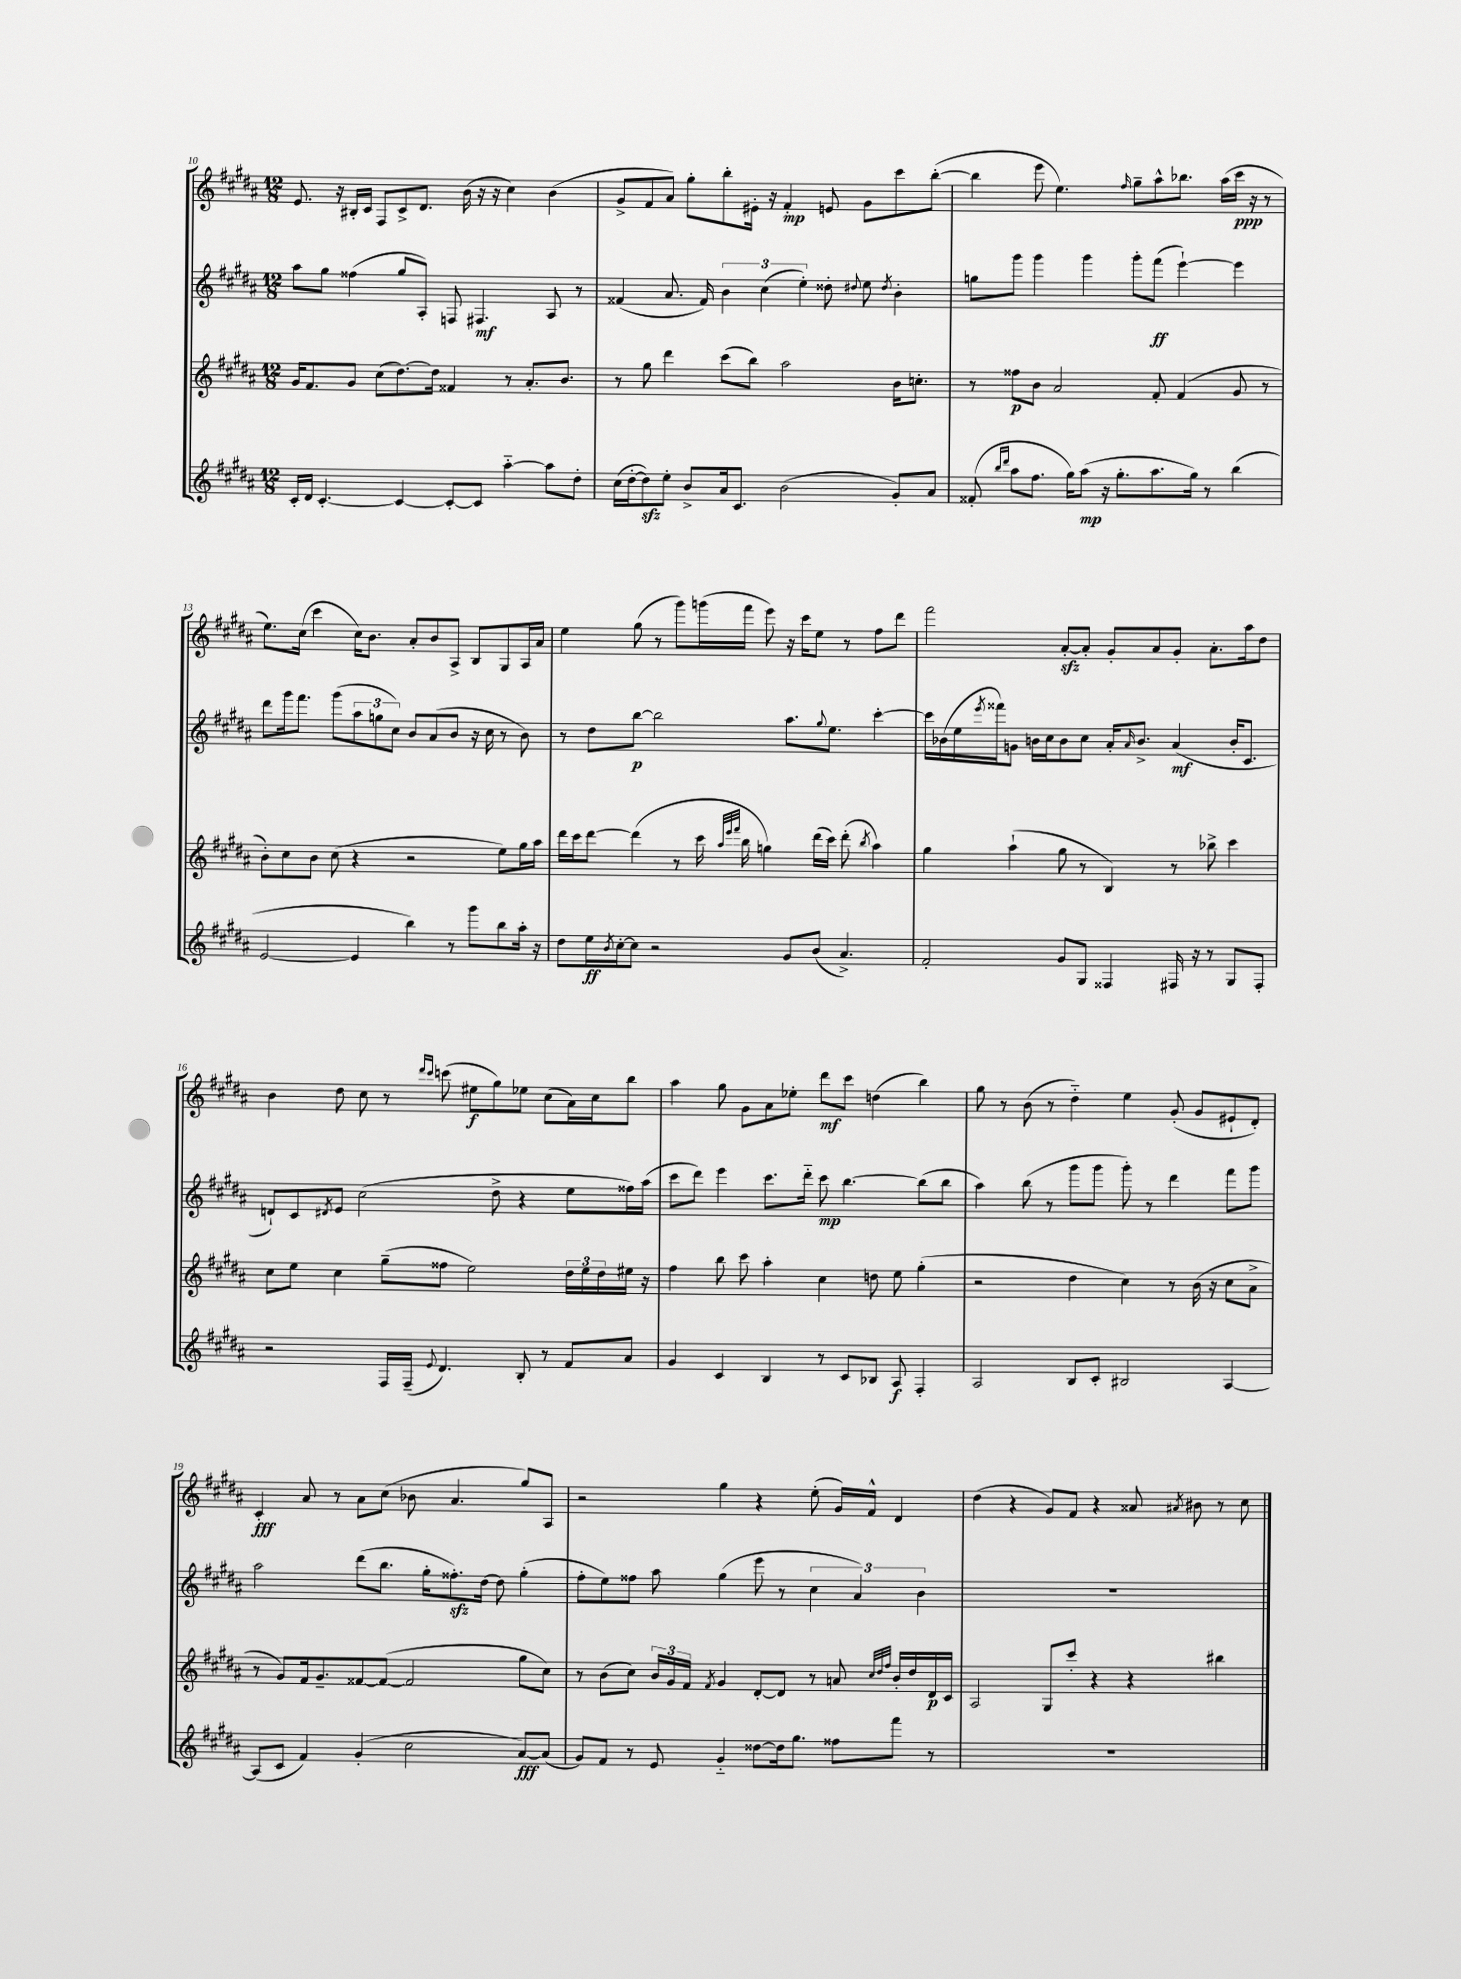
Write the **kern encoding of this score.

**kern	**dynam	**kern	**dynam	**kern	**dynam	**kern	**dynam
*part4	*part4	*part3	*part3	*part2	*part2	*part1	*part1
*staff4	*staff4	*staff3	*staff3	*staff2	*staff2	*staff1	*staff1
*clefG2	*	*clefG2	*	*clefG2	*	*clefG2	*
*k[f#c#g#d#a#]	*	*k[f#c#g#d#a#]	*	*k[f#c#g#d#a#]	*	*k[f#c#g#d#a#]	*
*M12/8	*	*M12/8	*	*M12/8	*	*M12/8	*
=10	=10	=10	=10	=10	=10	=10	=10
16c#'/LL	.	16g#/KL	.	8aa#\L	.	8.e/	.
16d#/JJ	.	8.f#/	.	.	.	.	.
[4.c#'/	.	.	.	8gg#\J	.	.	.
.	.	.	.	.	.	16r	.
.	.	8g#/J	.	(4ff##X\	.	16B#X'/LL	.
.	.	.	.	.	.	16c#/JJ	.
.	.	(8cc#\L	.	.	.	8F#/L	.
4c#/_	.	[8.dd#\)	.	8gg#/L	.	8c#^/	.
.	.	.	.	8A#'/J)	.	8.d#/J	.
.	.	16dd#\Jk]	.	.	.	.	.
8c#'/L_	.	4f##X/	.	8Fn/	.	.	.
.	.	.	.	.	.	(16b\	.
8c#/J]	.	.	.	4.F#X/	mf	16r	.
.	.	.	.	.	.	16r	.
[4aa#\	.	8r	.	.	.	4cc#\)	.
.	.	8.a#'/L	.	.	.	.	.
8aa#\L]	.	.	.	8A#/	.	(4b\	.
.	.	8.b/J	.	.	.	.	.
8dd#'\J	.	.	.	8r	.	.	.
=11	=11	=11	=11	=11	=11	=11	=11
(16cc#\LL	.	8r	.	(4f##X/	.	8g#^/L	.
[16dd#'\J	.	.	.	.	.	.	.
8dd#zz\])	.	8gg#\	.	.	.	8f#/	.
8ee'\J	.	4ddd#\	.	8.a#/	.	8a#/J)	.
8b^/L	.	.	.	.	.	8gg#'\L	.
.	.	.	.	16f##/)	.	.	.
16a#/k	.	(8ccc#\L	.	6b\	.	8bb'\	.
8.c#/J	.	.	.	.	.	.	.
.	.	8bb\J)	.	.	.	16e#X'\Jk	.
.	.	.	.	(6cc#\	.	.	.
.	.	.	.	.	.	16r	.
(2b\	.	2aa#\	.	.	.	4f#'/	mp
.	.	.	.	6ee'\)	.	.	.
.	.	.	.	8dd##X'\	.	8en/	.
.	.	.	.	8qqdd#X/	.	.	.
.	.	.	.	8ee\	.	8g#\L	.
.	.	.	.	8qdd#/	.	.	.
8g#'/L)	.	16b\KL	.	4b'\	.	8ccc#\	.
.	.	8.ccn'\J	.	.	.	.	.
8a#/J	.	.	.	.	.	([8bb'\J	.
=12	=12	=12	=12	=12	=12	=12	=12
(8f##X'/	.	8r	.	8ggn\L	.	4bb\]	.
16qqbb/LL	.	.	.	.	.	.	.
16qqddd#/JJ	.	.	.	.	.	.	.
8aa#\L	.	8ff##X\L	p	8ggg#\J	.	.	.
8.ff#\J	.	8b\J	.	4ggg#\	.	8eee\	.
.	.	2a#/	.	.	.	4.ee\)	.
16gg#\KL)	.	.	.	.	.	.	.
(8aa#\J	mp	.	.	4ggg#\	.	.	.
16r	.	.	.	.	.	.	.
8.gg#'\L	.	.	.	.	.	.	.
.	.	.	.	.	.	16qqff#/	.
.	.	.	.	8ggg#'\L	.	8gg#~\L	.
8.aa#\	.	8f#'/	.	(8fff#\J	ff	8aa#^^\	.
.	.	(4f#/	.	[4eee`\)	.	8.bb-X\J	.
16gg#\Jk)	.	.	.	.	.	.	.
8r	.	.	.	.	.	.	.
.	.	.	.	.	.	(16aa#\LL	.
(4bb\	.	8g#/	.	4eee\]	.	16ccc#\JJ	ppp
.	.	.	.	.	.	16r	.
.	.	8r	.	.	.	8r	.
!!LO:LB:g=z
=13	=13	=13	=13	=13	=13	=13	=13
[2e/	.	8b'\L)	.	8ddd#\L	.	8.ee\L)	.
.	.	8cc#\	.	16ggg#\k	.	.	.
.	.	.	.	8.fff#\J	.	(16cc#\Jk	.
.	.	8b\J	.	.	.	4ccc#\	.
.	.	(8cc#\	.	(8ggg#\L	.	.	.
4e/]	.	4r	.	12aa#\	.	16cc#\KL)	.
.	.	.	.	.	.	8.b\J	.
.	.	.	.	12ggn\	.	.	.
.	.	.	.	12cc#\J)	.	.	.
4bb\)	.	2r	.	8b/L	.	8a#'/L	.
.	.	.	.	(8a#/	.	8b/	.
8r	.	.	.	8b/J	.	8A#^/J	.
8ggg#\L	.	.	.	16r	.	8B/L	.
.	.	.	.	16cc#\	.	.	.
8bb\	.	8ee\L)	.	8r	.	8G#/	.
16aa#'\Jk	.	16gg#\L	.	8b\)	.	16A#/L	.
16r	.	16aa#\JJ	.	.	.	16a#/JJ	.
=14	=14	=14	=14	=14	=14	=14	=14
8dd#\L	.	16ddd#\LL	.	8r	.	4ee\	.
.	.	16ccc#\J	.	.	.	.	.
16ee\L	ff	[8ddd#\J	.	8dd#\L	.	.	.
8qb/	.	.	.	.	.	.	.
[16cc#'\J	.	.	.	.	.	.	.
8cc#\J]	.	(4ddd#\]	.	[8bb\J	p	(8gg#\	.
2r	.	.	.	2bb\]	.	8r	.
.	.	8r	.	.	.	8ggg#\L)	.
.	.	16ccc#\	.	.	.	(16gggn\L	.
.	.	32qqaa#/LLL	.	.	.	.	.
.	.	32qqeee/	.	.	.	.	.
.	.	32qqfff#/JJJ	.	.	.	.	.
.	.	16bb\	.	.	.	16fff#\JJ	.
.	.	4ggn\)	.	.	.	8eee\)	.
8g#/L	.	.	.	8.aa#\L	.	16r	.
.	.	.	.	.	.	16ccc#\KL	.
(8b/J	.	(16ddd#\LL	.	.	.	8ee\J	.
.	.	.	.	8qqgg#/	.	.	.
.	.	16ccc#\JJ)	.	8.ee\J	.	.	.
4.a#^/)	.	(8ddd#'\	.	.	.	8r	.
.	.	8qbb/	.	.	.	.	.
.	.	4aa#\)	.	[4ccc#'\	.	8ff#\L	.
.	.	.	.	.	.	8ddd#\J	.
=15	=15	=15	=15	=15	=15	=15	=15
2f#'/	.	4gg#\	.	16ccc#\LL]	.	2fff#\	.
.	.	.	.	(16b-X\	.	.	.
.	.	.	.	16ee\	.	.	.
.	.	.	.	8qeee/	.	.	.
.	.	.	.	16fff##X\J)	.	.	.
.	.	(4aa#`\	.	8gn\J	.	.	.
.	.	.	.	16bn\LL	.	.	.
.	.	.	.	16cc#\J	.	.	.
8g#/L	.	8gg#\	.	8b\	.	[8a#zz'/L	.
8G#/J	.	8r	.	8cc#\J	.	8a#'/J]	.
4F##X/	.	4B/)	.	16a#'/KL	.	8g#'/L	.
.	.	.	.	16qqa#/	.	.	.
.	.	.	.	8.b^/J	.	.	.
.	.	.	.	.	.	8a#/	.
16F#X/	.	8r	.	(4a#/	mf	8g#'/J	.
16r	.	.	.	.	.	.	.
8r	.	8bb-X^\	.	.	.	8.a#'\L	.
8G#/L	.	4ccc#\	.	16b'/KL	.	.	.
.	.	.	.	8.c#/J	.	16aa#\k	.
8F#'/J	.	.	.	.	.	8dd#\J	.
!!LO:LB:g=z
=16	=16	=16	=16	=16	=16	=16	=16
2r	.	8cc#\L	.	8dn`/L)	.	4b\	.
.	.	8ee\J	.	8c#/	.	.	.
.	.	.	.	8qd#X/	.	.	.
.	.	4cc#\	.	8e/J	.	8dd#\	.
.	.	.	.	(2cc#\	.	8cc#\	.
16F#/LL	.	(8gg#~\L	.	.	.	8r	.
(16F#~/JJ	.	.	.	.	.	.	.
.	.	.	.	.	.	16qqddd#/LL	.
8qqe/	.	.	.	.	.	16qqccc#/JJ	.
4.d#/)	.	8ff##X\J	.	.	.	(8cccn\	.
.	.	2ee\)	.	.	.	8ee#X\L	f
.	.	.	.	8dd#^\	.	8gg#\)	.
8B'/	.	.	.	4r	.	8ee-X\J	.
8r	.	.	.	.	.	(8cc#\L	.
8f#/L	.	24dd#\LL	.	8ee\L	.	16a#\L)	.
.	.	24ee\	.	.	.	.	.
.	.	.	.	.	.	16cc#\J	.
.	.	24dd#\	.	.	.	.	.
8a#/J	.	16ee#X\JJ	.	16ff##X\L)	.	8bb\J	.
.	.	16r	.	(16aa#\JJ	.	.	.
=17	=17	=17	=17	=17	=17	=17	=17
4g#/	.	4ff#\	.	8ccc#\L	.	4aa#\	.
.	.	.	.	8ddd#\J)	.	.	.
4c#/	.	8bb\	.	4eee\	.	8gg#\	.
.	.	8ccc#\	.	.	.	8g#\L	.
4B/	.	4aa#'\	.	8.ccc#\L	.	8a#\	.
.	.	.	.	.	.	8ee-X'\J	.
.	.	.	.	16ddd#\Jk	.	.	.
8r	.	4cc#\	.	8ccc#\	mp	8ddd#\L	mf
8c#/L	.	.	.	[4.bb\	.	8ccc#\J	.
8B-X/J	.	8ddn\	.	.	.	(4ddn\	.
8A#/	f	8ee\	.	.	.	.	.
4F#'/	.	(4gg#'\	.	(8bb\L]	.	4bb\)	.
.	.	.	.	8bb\J	.	.	.
=18	=18	=18	=18	=18	=18	=18	=18
2A#/	.	2r	.	4aa#\)	.	8gg#\	.
.	.	.	.	.	.	8r	.
.	.	.	.	(8bb\	.	(8b\	.
.	.	.	.	8r	.	8r	.
8B/L	.	4dd#\	.	8ggg#\L	.	4dd#\)	.
8c#'/J	.	.	.	8ggg#\J	.	.	.
2B#X/	.	4cc#\)	.	8ggg#'\)	.	4ee\	.
.	.	.	.	8r	.	.	.
.	.	8r	.	4ddd#\	.	(8g#'/	.
.	.	(16b\	.	.	.	8g#/L	.
.	.	16r	.	.	.	.	.
[4A#/	.	8cc#\L	.	8fff#\L	.	8e#X`/	.
.	.	8a#^\J	.	8ggg#\J	.	8d#'/J)	.
!!LO:LB:g=z
=19	=19	=19	=19	=19	=19	=19	=19
(8A#/L]	.	8r	.	2aa#\	.	4c#'/	fff
8c#/J	.	8g#/L)	.	.	.	.	.
4f#/)	.	16f#/k	.	.	.	8a#/	.
.	.	8.g#~/	.	.	.	.	.
.	.	.	.	.	.	8r	.
(4g#'/	.	[8f##X/	.	(8ddd#\L	.	8a#\L	.
.	.	(8f##/J_	.	8.bb\J	.	(8cc#\J	.
2cc#\	.	2f##/]	.	.	.	8b-X\	.
.	.	.	.	16gg#'\KL	.	.	.
.	.	.	.	8.ff##Xzz'\)	.	4.a#/	.
.	.	.	.	[16dd#\Jk	.	.	.
.	.	.	.	8dd#\]	.	.	.
[8a#/L)	fff	8gg#\L	.	(4gg#'\	.	8gg#/L)	.
(8a#/J]	.	8cc#\J)	.	.	.	8A#/J	.
=20	=20	=20	=20	=20	=20	=20	=20
8g#/L)	.	8r	.	8ff#'\L	.	2r	.
8f#/J	.	(8b\L	.	8ee\)	.	.	.
8r	.	8cc#\J)	.	8ff##X\J	.	.	.
8e/	.	24b/LL	.	8aa#\	.	.	.
.	.	24g#/	.	.	.	.	.
.	.	24f#/JJ	.	.	.	.	.
.	.	8qf#/	.	.	.	.	.
4g#/	.	4g#/	.	(4gg#\	.	4gg#\	.
[8dd##X\L	.	[8d#'/L	.	8eee\	.	4r	.
16dd##\k]	.	8d#/J]	.	8r	.	.	.
8.gg#\J	.	.	.	.	.	.	.
.	.	8r	.	6cc#\	.	(8ee'\	.
8ff##X\L	.	8an/	.	.	.	16g#/LL)	.
.	.	.	.	6a#/)	.	.	.
.	.	.	.	.	.	16f#^^/JJ	.
.	.	32qqcc#/LLL	.	.	.	.	.
.	.	32qqdd#/	.	.	.	.	.
.	.	32qqff#/JJJ	.	.	.	.	.
8fff#\J	.	16b'/LL	.	.	.	4d#/	.
.	.	16dd#/	.	.	.	.	.
.	.	.	.	6b\	.	.	.
8r	.	16d#/	p	.	.	.	.
.	.	16c#/JJ	.	.	.	.	.
=21	=21	=21	=21	=21	=21	=21	=21
1.r	.	2A#/	.	1.r	.	(4dd#\	.
.	.	.	.	.	.	4r	.
.	.	8G#/L	.	.	.	8g#/L)	.
.	.	8ccc#'/J	.	.	.	8f#/J	.
.	.	4r	.	.	.	4r	.
.	.	4r	.	.	.	8a##X/	.
.	.	.	.	.	.	8qa#X/	.
.	.	.	.	.	.	8b#X\	.
.	.	4bb#X\	.	.	.	8r	.
.	.	.	.	.	.	8cc#\	.
==	==	==	==	==	==	==	==
*-	*-	*-	*-	*-	*-	*-	*-
